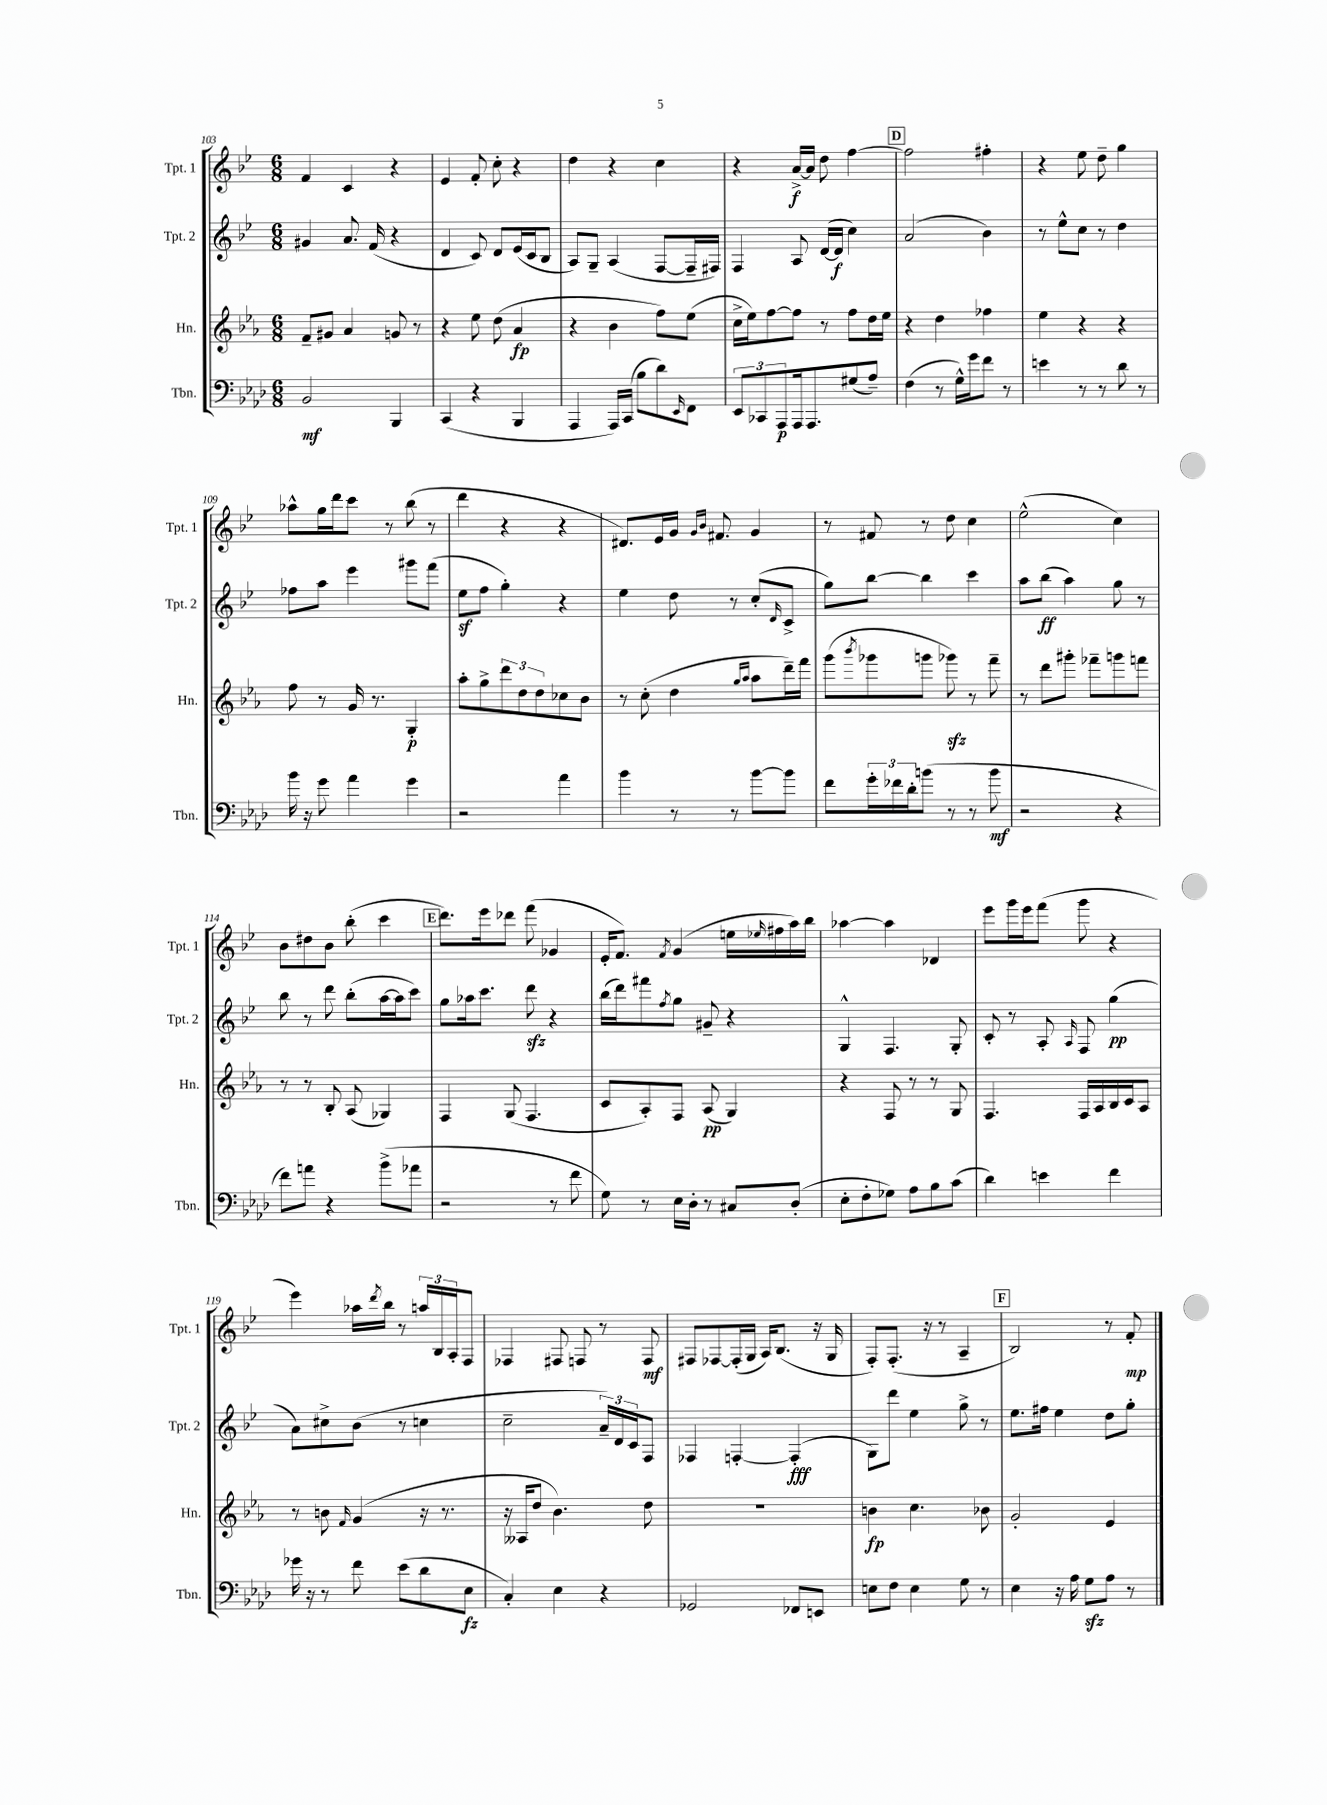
<<
\new StaffGroup <<
\new Staff = "s0" \with { instrumentName = "Tpt. 1" shortInstrumentName = "Tpt. 1" } {
    \clef treble \key bes \major \numericTimeSignature \time 6/8
    f'4 c'4 r4 |
    ees'4 f'8-. c''8-. r4 |
    d''4 r4 c''4 |
    r4 a'16~->\f a'16 d''8 f''4~ |
    \mark \markup { \box "D" } f''2 fis''4-. |
    r4 ees''8 d''8-- g''4 |
    aes''8-^ g''16 d'''16 c'''8 r8 bes''8( r8 |
    d'''4 r4 r4 |
    dis'8.) ees'16 g'16 \grace { g'16 bes'16 } fis'8. g'4 |
    r8 fis'8 r8 d''8 c''4 |
    ees''2-^( c''4) |
    bes'8 dis''8 bes'8 bes''8-.( c'''4 |
    \mark \markup { \box "E" } d'''8.) ees'''16 des'''8 f'''8( ges'4 |
    ees'16-. f'8.) \acciaccatura { f'8 } g'4( e''16 \grace { ees''16 } fis''16 a''16) bes''16 |
    aes''4~ aes''4 des'4 |
    ees'''8 g'''16 ees'''16 f'''8( g'''8 r4 |
    ees'''4) aes''16 \acciaccatura { d'''8 } bes''16 r8 \tuplet 3/2 { a''16 bes16 a16-. } f8 |
    fes4 fis8 f8 r8 f8\mf |
    fis8 fes8~ fes16-.( g16 a16) bes8.( r16 g16 |
    f8-.) f8.-.( r16 r8 a4-- |
    \mark \markup { \box "F" } bes2) r8 f'8-.\mp \bar "|." |
}
\new Staff = "s1" \with { instrumentName = "Tpt. 2" shortInstrumentName = "Tpt. 2" } {
    \clef treble \key bes \major \numericTimeSignature \time 6/8
    gis'4 a'8. f'16( r4 |
    d'4 c'8) d'8 ees'16( c'16 bes8 |
    a8) g8-- a4( f8~ f16-- fis16) |
    f4 a8 d'16~( d'16\f c''4) |
    \mark \markup { \box "D" } a'2( bes'4) |
    r8 ees''8-^ c''8 r8 d''4 |
    fes''8 a''8 ees'''4 gis'''8 f'''8( |
    ees''8\sf f''8 g''4-.) r4 |
    ees''4 d''8 r8 c''8-.( \grace { d'16 } c'8-> |
    g''8) bes''8~ bes''4 c'''4 |
    a''8 bes''8\ff( a''4) g''8 r8 |
    bes''8 r8 d'''8 bes''8-.( a''16~ a''16 c'''8) |
    \mark \markup { \box "E" } g''8 aes''16 c'''8. d'''8\sfz r4 |
    bes''16( d'''16) fis'''8 \acciaccatura { f''8 } g''8 gis'8-- r4 |
    g4-^ f4. g8-. |
    c'8-. r8 a8-. \grace { a16 } f8 g''4\pp( |
    a'8) cis''8-> bes'8( r8 c''4 |
    c''2-- \tuplet 3/2 { a'16--) d'16 c'16 } f8 |
    fes4 f4~-. f4-.\fff( |
    g8) d'''8 ees''4 g''8-> r8 |
    \mark \markup { \box "F" } ees''8. fis''16 ees''4 d''8 g''8-. \bar "|." |
}
\new Staff = "s2" \with { instrumentName = "Hn." shortInstrumentName = "Hn." } {
    \clef treble \key ees \major \numericTimeSignature \time 6/8
    f'8-- gis'8 aes'4 g'8 r8 |
    r4 ees''8 d''8( aes'4\fp |
    r4 bes'4 f''8) ees''8( |
    c''16-> ees''16) f''8~ f''8 r8 f''8 d''16 ees''16 |
    \mark \markup { \box "D" } r4 d''4 fes''4 |
    ees''4 r4 r4 |
    f''8 r8 g'16 r8. g4-.\p |
    aes''8-. g''8-> \tuplet 3/2 { d'''8 d''8 d''8 } ces''8 bes'8 |
    r8 c''8-.( d''4 \grace { g''16 aes''16 } aes''8 d'''16--) f'''16 |
    g'''8( \acciaccatura { bes'''8 } ges'''8 g'''8 ges'''8\sfz) r8 f'''8-- |
    r8 d'''8 gis'''8-. fes'''8-- g'''8 f'''8 |
    r8 r8 bes8-. aes8( ges4) |
    \mark \markup { \box "E" } f4 g8( f4. |
    c'8 aes8-.) f8 aes8\pp( g4) |
    r4 f8 r8 r8 g8 |
    f4. f16 aes16 bes16 c'16 aes8 |
    r8 b'8 \grace { f'16 } g'4( r16 r8. |
    r16 aeses16 d''8 bes'4.) d''8 |
    R2. |
    b'4\fp c''4. bes'8 |
    \mark \markup { \box "F" } g'2-. ees'4 \bar "|." |
}
\new Staff = "s3" \with { instrumentName = "Tbn." shortInstrumentName = "Tbn." } {
    \clef bass \key aes \major \numericTimeSignature \time 6/8
    bes,2\mf bes,,4 |
    c,4( r4 bes,,4 |
    aes,,4 aes,,16) c,16( bes8 des'8) \grace { ees,16 } f,8 |
    \tuplet 3/2 { ees,8 ces,8 aes,,8\p } aes,,16 aes,,8. gis8( aes8--) |
    \mark \markup { \box "D" } f4( r8 g16-^) g'16 f'8 r8 |
    e'4 r8 r8 des'8 r8 |
    bes'16 r16 g'8 aes'4 g'4 |
    r2 aes'4 |
    bes'4 r8 r8 bes'8~ bes'8 |
    f'8 \tuplet 3/2 { g'16-. fes'16 des'16-. } b'8( r8 r8 b'8\mf |
    r2 r4 |
    f'8) a'8 r4 bes'8->( aes'8 |
    \mark \markup { \box "E" } r2 r8 f'8 |
    g8) r8 ees16 des16-. r8 cis8 des8-.( |
    ees8-. f8-. ges8) aes8 bes8 c'8( |
    des'4) e'4 f'4 |
    ges'16 r16 r8 f'8 ees'8( des'8 ees8\fz |
    c4-.) ees4 r4 |
    ges,2 fes,8 e,8 |
    e8 f8 e4 g8 r8 |
    \mark \markup { \box "F" } ees4 r16 aes16 g8\sfz aes8 r8 \bar "|." |
}
>>
>>
\layout { \context { \Score currentBarNumber = #103 } }
